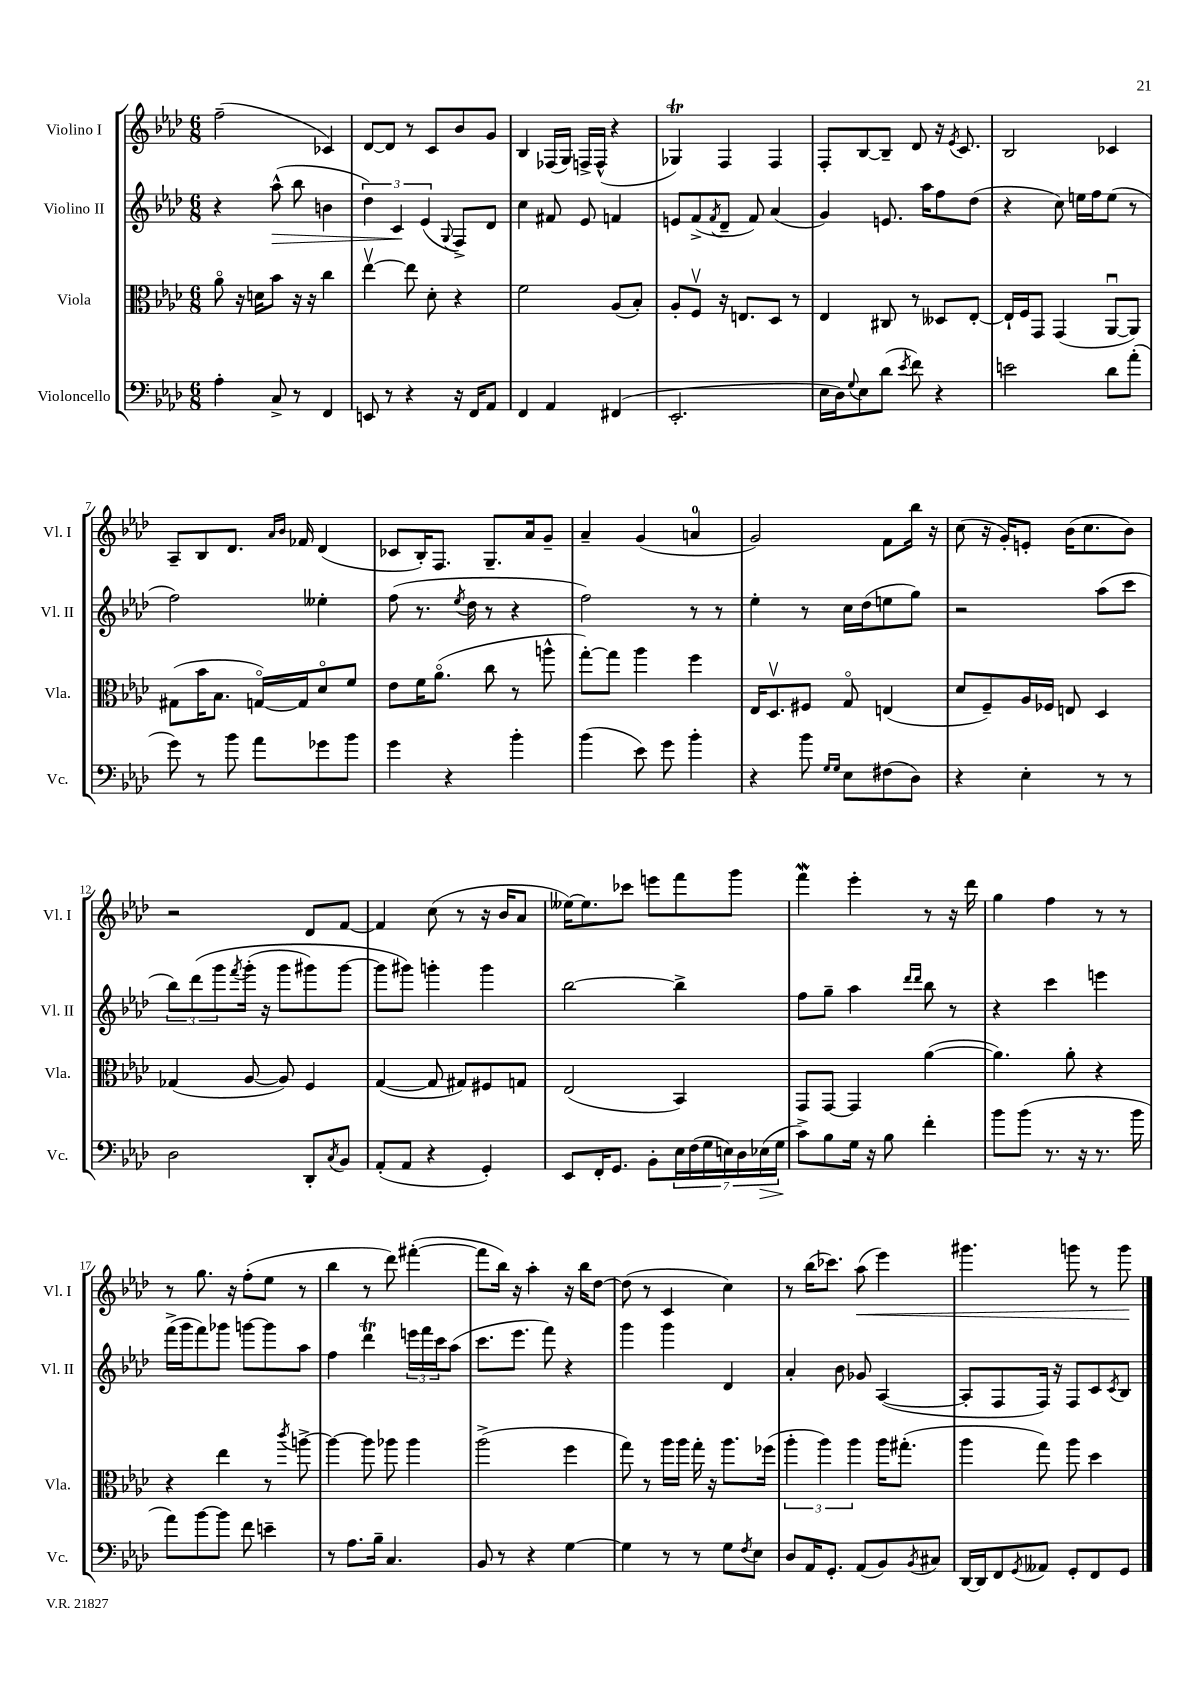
<<
\new StaffGroup <<
\new Staff = "s0" \with { instrumentName = "Violino I" shortInstrumentName = "Vl. I" } {
    \clef treble \key aes \major \numericTimeSignature \time 6/8
    f''2--( ces'4) |
    des'8~ des'8 r8 c'8 bes'8 g'8 |
    bes4 fes16( g16) f16-> f16-^( r4 |
    ges4\trill) f4 f4 |
    f8-. bes8~ bes8-- des'8 r16 \acciaccatura { ees'8 } c'8. |
    bes2 ces'4 |
    aes8-- bes8 des'8. \grace { aes'16 bes'16 } fes'16 des'4( |
    ces'8 bes16-.) f8. g8.-- aes'16 g'8-- |
    aes'4-- g'4( a'4-0 |
    g'2) f'8 bes''16 r16 |
    c''8( r16 g'16-.) e'8-. bes'16( c''8. bes'8) |
    r2 des'8 f'8~ |
    f'4 c''8( r8 r16 bes'16 aes'8 |
    eeses''16~) eeses''8. ces'''8 e'''8 f'''8 g'''8 |
    f'''4\mordent ees'''4-. r8 r16 des'''16 |
    g''4 f''4 r8 r8 |
    r8 g''8. r16 f''8-.( ees''8 r8 |
    bes''4 r8 des'''8) fis'''4~-.( |
    fis'''8 bes''16) r16 aes''4-. r16 bes''16 des''8~ |
    des''8( r8 c'4 c''4) |
    r8 bes''16( ces'''8.) aes''8\<( ees'''4) |
    gis'''4. g'''8 r8 g'''8\! \bar "|." |
}
\new Staff = "s1" \with { instrumentName = "Violino II" shortInstrumentName = "Vl. II" } {
    \clef treble \key aes \major \numericTimeSignature \time 6/8
    r4 aes''8-^\>( bes''8 b'4 |
    \tuplet 3/2 { des''4) c'4\! ees'4( } \appoggiatura { g8 } f8->) des'8 |
    c''4 fis'8 ees'8 f'4 |
    e'8 f'8->( \acciaccatura { f'8 } des'8-- f'8) aes'4( |
    g'4) e'8. aes''16 f''8 des''8( |
    r4 c''8) e''16 f''16 e''8( r8 |
    f''2) eeses''4-. |
    f''8( r8. \acciaccatura { ees''8 } des''16 r8 r4 |
    f''2) r8 r8 |
    ees''4-. r8 c''16 des''16( e''8 g''8) |
    r2 aes''8( c'''8 |
    \tuplet 3/2 { bes''8) des'''8\( g'''8 } \acciaccatura { f'''8 } g'''16-.( r16 g'''8 gis'''8) gis'''8~ |
    gis'''8 gis'''8\) g'''4-. g'''4 |
    bes''2~ bes''4-> |
    f''8 g''8-- aes''4 \grace { des'''16 des'''16 } bes''8 r8 |
    r4 c'''4 e'''4 |
    f'''16->( g'''16 f'''8) ges'''8 g'''8~ g'''8 aes''8 |
    f''4 des'''4\trill \tuplet 3/2 { e'''16 f'''16 c'''16 } aes''8( |
    c'''8. ees'''8. f'''8) r4 |
    g'''4 g'''4 des'4 |
    aes'4-. bes'8 ges'8 aes4~( |
    aes8-. f8 f16) r16 f8 c'8 \acciaccatura { c'8 } bes8 \bar "|." |
}
\new Staff = "s2" \with { instrumentName = "Viola" shortInstrumentName = "Vla." } {
    \clef alto \key aes \major \numericTimeSignature \time 6/8
    aes'8\flageolet r16 d'16 bes'8 r16 r16 c''4 |
    ees''4~\upbow ees''8 des'8-. r4 |
    f'2 aes8( bes8-.) |
    aes8-. f8\upbow r16 e8. des8 r8 |
    ees4 cis8 r8 deses8 ees8~-. |
    ees16-! f16 g,8 g,4( aes,8~\downbow aes,8) |
    gis8( bes'16 bes8. g16~\flageolet) g16 des'8\flageolet f'8 |
    ees'8 f'16 aes'8.\flageolet( c''8 r8 a''8-^ |
    g''8~-.) g''8 aes''4 f''4 |
    ees16 des8.\upbow fis8 g8\flageolet e4( |
    des'8 f8--) aes16 fes16 e8 des4 |
    ges4( aes8~ aes8) f4 |
    g4~( g8 gis8) fis8 g8 |
    ees2( bes,4) |
    g,8 g,8~ g,4 aes'4~( |
    aes'4.) aes'8-. r4 |
    r4 ees''4 r8 \acciaccatura { c'''8 } a''8~-> |
    a''4~ a''8 aes''8 aes''4 |
    aes''2->( f''4 |
    g''8) r8 aes''16 aes''16 g''16-. r16 aes''8. fes''16( |
    \tuplet 3/2 { aes''4-. aes''4) aes''4 } aes''16 gis''8.-.( |
    aes''4 g''8) aes''8 des''4 \bar "|." |
}
\new Staff = "s3" \with { instrumentName = "Violoncello" shortInstrumentName = "Vc." } {
    \clef bass \key aes \major \numericTimeSignature \time 6/8
    aes4-. c8-> r8 f,4 |
    e,8 r8 r4 r16 f,16 aes,8 |
    f,4 aes,4 fis,4( |
    ees,2.-. |
    ees16 des16) \appoggiatura { g8 } ees8 des'8( \acciaccatura { ees'8 } f'8) r4 |
    e'2 des'8 aes'8-.( |
    g'8) r8 bes'8 aes'8 ges'8 bes'8 |
    g'4 r4 bes'4-. |
    bes'4( ees'8) g'8 bes'4-. |
    r4 bes'8 \grace { g16 g16 } ees8 fis8( des8) |
    r4 ees4-. r8 r8 |
    des2 des,8-. \acciaccatura { c8 } bes,8 |
    aes,8-.( aes,8 r4 g,4-.) |
    ees,8 f,16-. g,8. bes,8-. \tuplet 7/4 { ees16 f16( g16 e16) des16 ees16\>( g16 } |
    c'8->\!) bes8 g16 r16 bes8 f'4-. |
    bes'8 bes'8( r8. r16 r8. bes'16 |
    aes'8) bes'8~ bes'8 f'8 e'4-- |
    r8 aes8. bes16-- c4. |
    bes,8 r8 r4 g4~ |
    g4 r8 r8 g8 \acciaccatura { f8 } ees8 |
    des8 aes,16 g,8.-. aes,8( bes,8) \acciaccatura { bes,8 } cis8 |
    des,16~ des,16 f,8 \acciaccatura { g,8 } aeses,8 g,8-. f,8 g,8 \bar "|." |
}
>>
>>
